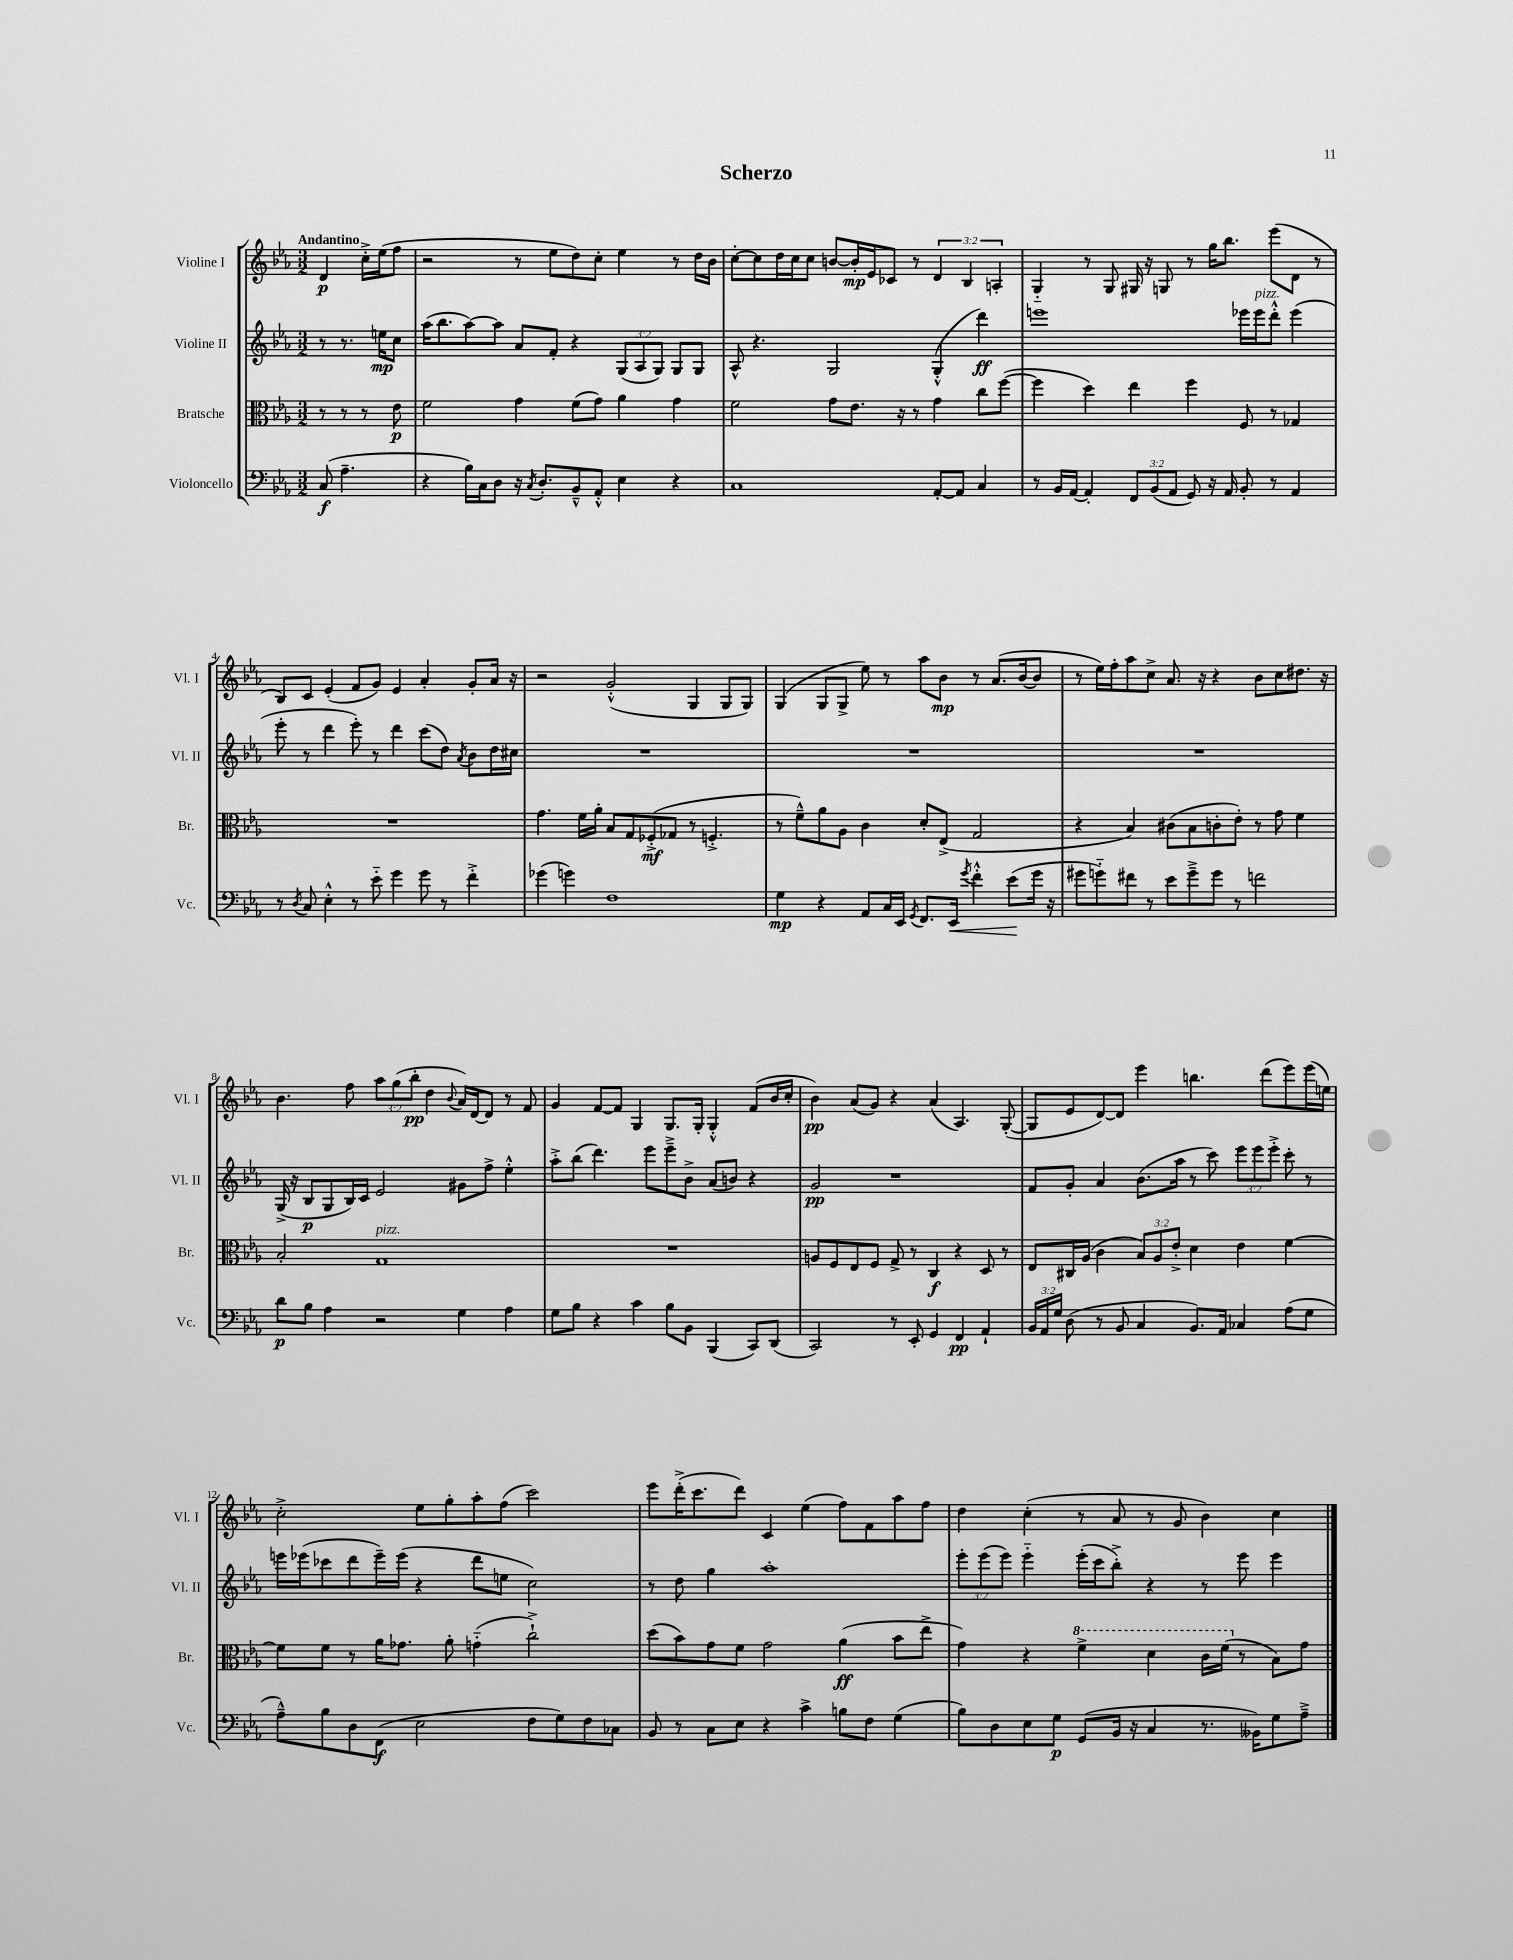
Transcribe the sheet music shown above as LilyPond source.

\header { title = "Scherzo" }
<<
\new StaffGroup <<
\new Staff = "s0" \with { instrumentName = "Violine I" shortInstrumentName = "Vl. I" } {
    \clef treble \key ees \major \numericTimeSignature \time 3/2 \override Staff.TupletNumber.text = #tuplet-number::calc-fraction-text \partial 2 \tempo "Andantino"
    \autoBeamOff d'4\p c''16[-.-> ees''16( f''8] |
    r2 r8 ees''8[ d''8) c''8]-. ees''4 r8 d''16[ bes'16] |
    c''8[~-. c''8 d''16 c''16 c''8] b'8[~ b'16-.\mp ees'16 ces'8] r8 \tuplet 3/2 { d'4 bes4 a4-. } |
    g4-_ r8 g8 gis16 r16 g8 r8 g''16[ bes''8.] ees'''8[( d'8] r8 |
    bes8[) c'8] ees'4-.( f'8[ g'8]) ees'4 aes'4-. g'8[-. aes'16] r16 |
    r2 g'2-.-^( g4 g8[ g8]) |
    g4( g8[ g8]-> ees''8) r8 aes''8[ bes'8]\mp r8 aes'8.[( bes'16~ bes'8] |
    r8 ees''16[) f''16-. aes''8 c''8]-> aes'8. r16 r4 bes'8[ c''8 dis''8.] r16 |
    bes'4. f''8 \tuplet 3/2 { aes''8[ g''8( bes''8]-.\pp } d''4 \appoggiatura { bes'8 } aes'16[) d'16~ d'8] r8 f'8 |
    g'4 f'8[~ f'8] g4 g8.[ g16]-. g4-.-^ f'8[( bes'16 c''16]-. |
    bes'4\pp) aes'8[( g'8]) r4 aes'4( aes4.) g8~-.( |
    g8[ ees'8 d'8~) d'8] ees'''4 b''4. d'''8[( ees'''8) ees'''16( e''16]) |
    c''2-.-> ees''8[ g''8-. aes''8-. f''8]( c'''2) |
    ees'''8[ d'''16-.->( c'''8. d'''8]) c'4 ees''4( f''8[) f'8 aes''8 f''8] |
    d''4 c''4-.( r8 aes'8 r8 g'8 bes'4) c''4 \bar "|." |
}
\new Staff = "s1" \with { instrumentName = "Violine II" shortInstrumentName = "Vl. II" } {
    \clef treble \key ees \major \numericTimeSignature \time 3/2 \override Staff.TupletNumber.text = #tuplet-number::calc-fraction-text \partial 2
    \autoBeamOff r8 r8. e''16[\mp c''8] |
    aes''16[( bes''8. aes''8~) aes''8] aes'8[ f'8]-. r4 \tuplet 3/2 { g8[( aes8 g8]) } g8[ g8] |
    aes8-^ r4. g2 g4-.-^( d'''4\ff) |
    e'''1 ees'''16[ ees'''16^\markup { \italic "pizz." } d'''8]-.-^ ees'''4( |
    ees'''8-. r8 d'''4 ees'''8-.) r8 d'''4 c'''8[( d''8]) \acciaccatura { aes'8 } bes'8[ d''16 cis''16] |
    R1. |
    R1. |
    R1. |
    g16->( r16 bes8[\p g8 bes16) c'16] ees'2 gis'8[ f''8]-> ees''4-.-^ |
    aes''8[-.-> bes''8]( d'''4.) ees'''8[ ees'''8---> bes'8]-> aes'8[( b'8]) r4 |
    g'2\pp r1 |
    f'8[ g'8]-. aes'4 bes'8.[( aes''16] r8 c'''8) \tuplet 3/2 { ees'''8[ ees'''8 ees'''8]-.-> } c'''8-. r8 |
    e'''16[ ees'''16( ces'''8 d'''8 ees'''16--) ees'''16]( r4 d'''8[ e''8] c''2) |
    r8 d''8 g''4 aes''1-. |
    \tuplet 3/2 { ees'''8[-. ees'''8( ees'''8]) } ees'''4-_ ees'''16[-.( c'''16 bes''8]-.->) r4 r8 ees'''8 ees'''4 \bar "|." |
}
\new Staff = "s2" \with { instrumentName = "Bratsche" shortInstrumentName = "Br." } {
    \clef alto \key ees \major \numericTimeSignature \time 3/2 \override Staff.TupletNumber.text = #tuplet-number::calc-fraction-text \partial 2
    \autoBeamOff r8 r8 r8 ees'8\p |
    f'2 g'4 f'8[( g'8]) aes'4 g'4 |
    f'2 g'8[ ees'8.] r16 r8 g'4 c''8[ f''8]~( |
    f''4 d''4) ees''4 f''4 f8 r8 ges4 |
    R1. |
    g'4. f'16[ aes'16]-. bes8[ g8 fes8-.->\mf( ges8] r8 f4.-.-> |
    r8 f'8[---^) aes'8 aes8] c'4 d'8[-. ees8]->( g2 |
    r4 bes4) cis'8[( bes8 c'8-. ees'8]-.) r8 g'8 f'4 |
    bes2-. g1^\markup { \italic "pizz." } |
    R1. |
    a8[ f8 ees8 f8] g8-> r8 c4\f r4 d8 r8 |
    ees8[ cis16 aes16]( c'4 \tuplet 3/2 { bes8[) aes8 ees'8]-.-> } d'4 ees'4 f'4~ |
    f'8[ f'8] r8 aes'16[ ges'8.] aes'8-. g'4-_( c''2-!->) |
    d''8[( bes'8) g'8 f'8] g'2 aes'4\ff( bes'8[ ees''8]-> |
    g'4) r4 \ottava #1 f''4-> d''4 c''16[ f''16]( \ottava #0 r8 bes8[) g'8] \bar "|." |
}
\new Staff = "s3" \with { instrumentName = "Violoncello" shortInstrumentName = "Vc." } {
    \clef bass \key ees \major \numericTimeSignature \time 3/2 \override Staff.TupletNumber.text = #tuplet-number::calc-fraction-text \partial 2
    \autoBeamOff c8\f( aes4.-- |
    r4 bes16[) c16 d8] r16 \acciaccatura { c8 } d8.[-. bes,8---^ aes,8]-.-^ ees4 r4 |
    c1 aes,8[~-. aes,8] c4 |
    r8 bes,16[ aes,16]~ aes,4-. \tuplet 3/2 { f,8[ bes,8( aes,8] } g,8) r16 aes,16 bes,8-. r8 aes,4 |
    r8 \acciaccatura { d8 } c8 ees4-.-^ r8 ees'8-_ g'4 g'8 r8 f'4-.-> |
    ges'4( g'4) f1 |
    g4\mp r4 aes,8[ c16 ees,16] \acciaccatura { g,8 } f,8.[ ees,16]\< \acciaccatura { g'8 } f'4-.-^ ees'8[\!( g'16] r16 |
    gis'8[ g'8-_) fis'8] r8 ees'8[ g'8---> g'8] r8 f'2 |
    d'8[\p bes8] aes4 r2 g4 aes4 |
    g8[ bes8] r4 c'4 bes8[ bes,8] bes,,4( c,8[) d,8]( |
    c,2) r8 ees,8-. g,4 f,4\pp aes,4-! |
    \tuplet 3/2 { bes,16[ aes,16 g16] } d8( r8 bes,8 c4 bes,8.[) aes,16] ces4 aes8[( g8] |
    aes8[---^) bes8 d8 f,8]\f( ees2 f8[ g8) f8 ces8] |
    bes,8 r8 c8[ ees8] r4 c'4-> b8[ f8] g4( |
    bes8[) d8 ees8 g8]\p g,8[( bes,16] r16 c4 r8. beses,16[) g8 aes8]---> \bar "|." |
}
>>
>>
